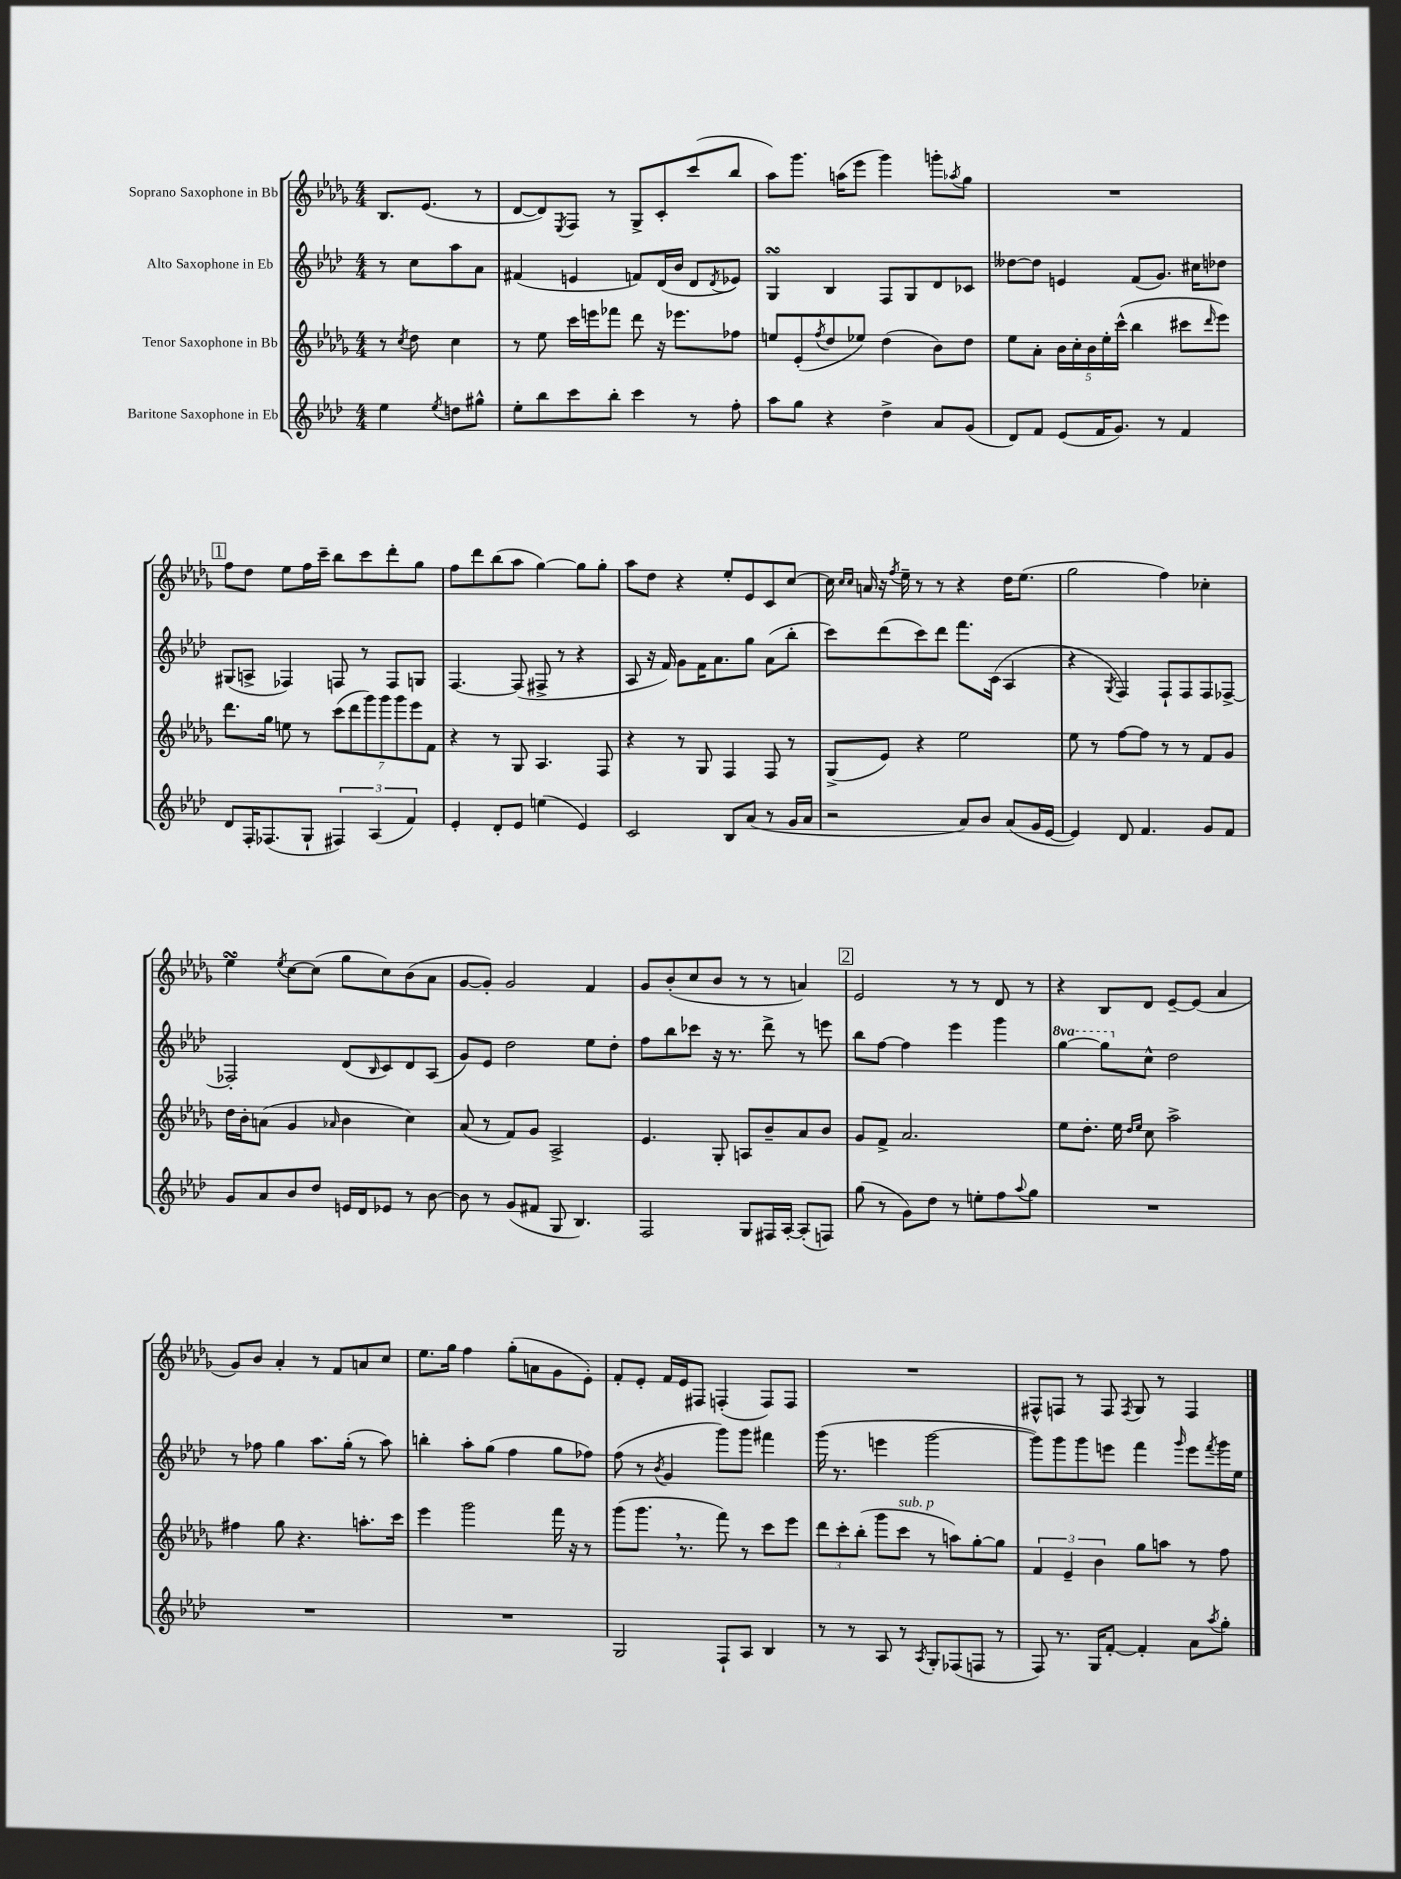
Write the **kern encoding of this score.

**kern	**kern	**kern	**kern
*part4	*part3	*part2	*part1
*staff4	*staff3	*staff2	*staff1
*I"Baritone Saxophone in Eb	*I"Tenor Saxophone in Bb	*I"Alto Saxophone in Eb	*I"Soprano Saxophone in Bb
*clefG2	*clefG2	*clefG2	*clefG2
*k[b-e-a-d-]	*k[b-e-a-d-g-]	*k[b-e-a-d-]	*k[b-e-a-d-g-]
*M4/4	*M4/4	*M4/4	*M4/4
=	=	=	=
4ee-\	8r	8r	8.B-/L
.	8qcc/	.	.
.	8dd-\	8cc\L	.
.	.	.	(8.e-/J
8qee-/	.	.	.
8ddn\L	4cc\	8aa-\	.
8gg#X^^\J	.	8a-\J	8r
=1	=1	=1	=1
8ee-'\L	8r	(4f#X/	[8d-/L
8bb-\	8ee-\	.	8d-/])
.	.	.	8qE-/
8ccc\	16ccc\LL	4en/	8F/J
.	16eeen\J	.	.
8bb-'\J	8fff-X\J	.	8r
4ccc\	8ddd-\	8fn/L)	8G-^/L
.	16r	(16d-/L	8c'/
.	8.eee-X\L	16b-/JJ	.
8r	.	8d-/L	(8ccc/
.	.	8qd-/	.
8ff'\	8ff-X\J	8e-X/J)	8bb-/J
=2	=2	=2	=2
8aa-\L	8een/L	4GsSsS/	8aa-\L)
8gg\J	(8e-'/	.	8.ggg-\J
.	8qff/	.	.
4r	8dd-/	4B-/	.
.	.	.	(16aan\KL
.	8ee-X/J)	.	8eee-\J
4dd-^\	(4dd-\	8F/L	4ggg-\)
.	.	8G/	.
8a-/L	8b-\L)	8d-/	8gggn'\L
.	.	.	8qaa-X/
(8g/J	8dd-\J	8c-X/J	8gg-\J
=3	=3	=3	=3
8d-/L)	8ee-\L	[8dd--X\L	1r
8f/J	8a-'\J	8dd--\J]	.
(8e-/L	20b-\LL	4en/	.
.	20cc'\	.	.
.	20b-\	.	.
16f/K	.	.	.
.	20ee-'\	.	.
8.g/J)	.	.	.
.	(20ccc^^\JJ	.	.
.	4bb-\	(8f/L	.
8r	.	8.g/J)	.
4f/	8ccc#X\L	.	.
.	.	16cc#X\KL	.
.	16qqddd-/	.	.
.	8eee-\J)	8dd-X\J	.
!!LO:LB:g=z
!!LO:REH:place=s1:t=1
=4	=4	=4	=4
8d-/L	8.ddd-\L	(8G#X/L	8ff\L
16F'/K	.	8An^/J	8dd-\J
(8.F-X/	16gg-\Jk	.	.
.	8een\	4F-X/)	8ee-\L
8G`/J	8r	.	16ff\L
.	.	.	16ccc~\JJ
6F#X/)	(14ccc\L	8Fn/	8bb-\L
.	14ddd-\	.	.
.	.	8r	8ccc\
.	14ggg-\)	.	.
(6A-/	.	.	.
.	14ggg-\	.	.
.	.	8F/L	8ddd-'\
.	14ggg-\	.	.
6f/)	.	.	.
.	14eee-\	.	.
.	.	8Gn/J	8gg-\J
.	14f\J	.	.
=5	=5	=5	=5
4e-'/	4r	[4.F/	8ff\L
.	.	.	8ddd-\
8d-'/L	8r	.	(8bb-\
8e-/J	8G-/	(8F/]	8aa-\J
(4een\	4.A-/	8F#X^/	[4gg-\)
.	.	8r	.
4e-/)	.	4r	8gg-\L]
.	8F/	.	8gg-'\J
=6	=6	=6	=6
2c/	4r	8A-/	8aa-\L
.	.	16r	8dd-\J
.	.	16f/)	.
.	8r	8g\L	4r
.	8G-/	16f\K	.
.	.	8.a-\	.
8B-/L	4F/	.	8ee-'/L
(8a-/J	.	8gg\J	8e-/
8r	8F/	(8a-\L	8c/
16g/LL	8r	8bb-'\J	[8cc/J
16a-/JJ	.	.	.
=7	=7	=7	=7
2r	(8G-^/L	8ccc\L)	16cc\]
.	.	.	16qqcc/LL
.	.	.	16qqcc/JJ
.	.	.	16an/
.	8e-/J)	(8ddd-\	16r
.	.	.	8qff/
.	.	.	16ee-~\
.	4r	8ccc\)	8r
.	.	8ddd-\J	8r
8a-/L)	2ee-\	8.fff\L	4r
8b-/J	.	.	.
.	.	(16c\Jk	.
(8a-/L	.	4A-/	16dd-\KL
.	.	.	(8.ee-\J
16g/L	.	.	.
[16e-/JJ	.	.	.
=8	=8	=8	=8
4e-/])	8ee-\	4r	2gg-\
.	8r	.	.
.	.	8qG/	.
8d-/	[8ff\L	4F/)	.
4.f/	8ff\J]	.	.
.	8r	8F`/L	4ff\)
.	8r	8F/	.
8g/L	8f/L	8F/	4cc-X'\
8f/J	8g-/J	[8F-X^/J	.
!!LO:LB:g=z
=9	=9	=9	=9
8g/L	16dd-\LL	2F-X'/]	4ee-sSSS\
.	16b-'\J	.	.
8a-/	(8an\J	.	.
.	.	.	8qee-/
8b-/	4g-/	.	[8cc\L
8dd-/J	.	.	(8cc\J]
.	16qqa-X/	.	.
16en/LL	4b-\	(8d-/L	8gg-\L
16d-/J	.	.	.
.	.	16qqB-/	.
8e-X/J	.	8c/)	8cc\)
8r	4cc\)	8d-/	(8b-\
[8b-\	.	(8A-/J	8a-\J
=10	=10	=10	=10
8b-\]	(8a-/	8g/L)	[8g-/L
8r	8r	8e-/J	8g-'/J])
(8g/L	8f/L)	2dd-\	2g-/
8f#X/J	8g-/J	.	.
8G/	2A-^/	.	.
4.B-/)	.	.	.
.	.	8ee-\L	4f/
.	.	8dd-'\J	.
=11	=11	=11	=11
2F/	4.e-/	8ff\L	8g-/L
.	.	8bb-\	(8b-'/
.	.	8ccc-X\J	8cc/
.	8G-'/	16r	8b-/J
.	.	8.r	.
8G/L	8An/L	.	8r
16F#X/L	8b-~/	8ddd-^\	8r
[16A-'/JJ	.	.	.
(8A-'/L]	8a-/	8r	4an/)
8Fn/J)	8b-/J	8eeen\	.
!!LO:REH:place=s1:t=2
=12	=12	=12	=12
(8gg\	8g-/L	8bb-\L	2e-/
8r	8f^/J	[8ff\J	.
8g\L)	2.a-/	4ff\]	.
8dd-\J	.	.	.
8r	.	4eee-\	8r
8een'\L	.	.	8r
8ff\	.	4ggg\	8d-/
8qqaa-/	.	.	.
8gg\J	.	.	8r
=13	=13	=13	=13
*	*	*8va	*
1r	8ee-\L	[4ggg\	4r
.	8.dd-'\J	.	.
.	.	8ggg\L]	8B-/L
.	16ee-\	.	.
.	16qqdd-/LL	.	.
.	16qqee-/JJ	.	.
*	*	*X8va	*
.	8cc\	8cc^^\J	8d-/J
.	2aa-^\	2dd-\	[8e-~/L
.	.	.	(8e-/J]
.	.	.	4a-/
!!LO:LB:g=z
=14	=14	=14	=14
1r	4ff#X\	8r	8g-/L)
.	.	8ff-X\	8b-/J
.	8gg-\	4gg\	4a-'/
.	4.r	.	.
.	.	8.aa-\L	8r
.	.	.	8f/L
.	.	(16gg'\Jk	.
.	8.aan'\L	8r	8an/
.	.	8aa-\)	8cc/J
.	16ccc\Jk	.	.
=15	=15	=15	=15
1r	4eee-\	4bbn'\	8.ee-\L
.	.	.	16gg-\Jk
.	2ggg-\	8aa-'\L	4ff\
.	.	(8gg\J	.
.	.	4ff\	(8gg-'\L
.	.	.	8an\
.	16fff\	8gg\L	8g-\
.	16r	.	.
.	8r	8ff-X\J)	8e-'\J)
=16	=16	=16	=16
2G/	(8ggg-\L	(8ff\	8f'/L
.	8.ggg-,\J	8r	8e-'/J
.	.	8qb-/	.
.	.	4g/	16f/LL
.	8.r	.	16e-/J
.	.	.	8F#X/J
8F`/L	8fff\)	8ggg\L)	(4Fn'/
8A-/J	8r	8ggg\J	.
4B-/	8ccc\L	4fff#X\	8F/L)
.	8eee-\J	.	8F/J
=17	=17	=17	=17
8r	12ddd-\L	(16ggg\	1r
.	.	8.r	.
.	12ccc'\	.	.
8r	.	.	.
.	(12bb-'\J	.	.
8A-/	8ggg-\L	4eeen\	.
!	!LO:TX:a:i:t=sub. p	!	!
8r	8ccc\J	.	.
8qA-/	.	.	.
8G'/L	8r	[2ggg\	.
(8F-X/	8aan\L)	.	.
8Fn/J	[8gg-'\	.	.
8r	8gg-\J]	.	.
=18	=18	=18	=18
8F/)	6f/	8ggg\L])	8F#X^^/L
8.r	.	8ggg\	8Fn/J
.	6e-~/	.	.
.	.	8ggg\	8r
16G/KL	.	.	.
.	6b-\	.	.
[8f'/J	.	8eeen\J	8F/
.	.	.	8qF/
4f'/]	8gg-\L	4fff\	8G-/
.	8aan\J	.	8r
.	.	16qqggg/	.
8a-\L	8r	8eee\L	4F/
8qaa-/	.	8qfff/	.
8gg'\J	8ff\	16ggg\L	.
.	.	16ee-\JJ	.
==	==	==	==
*-	*-	*-	*-
